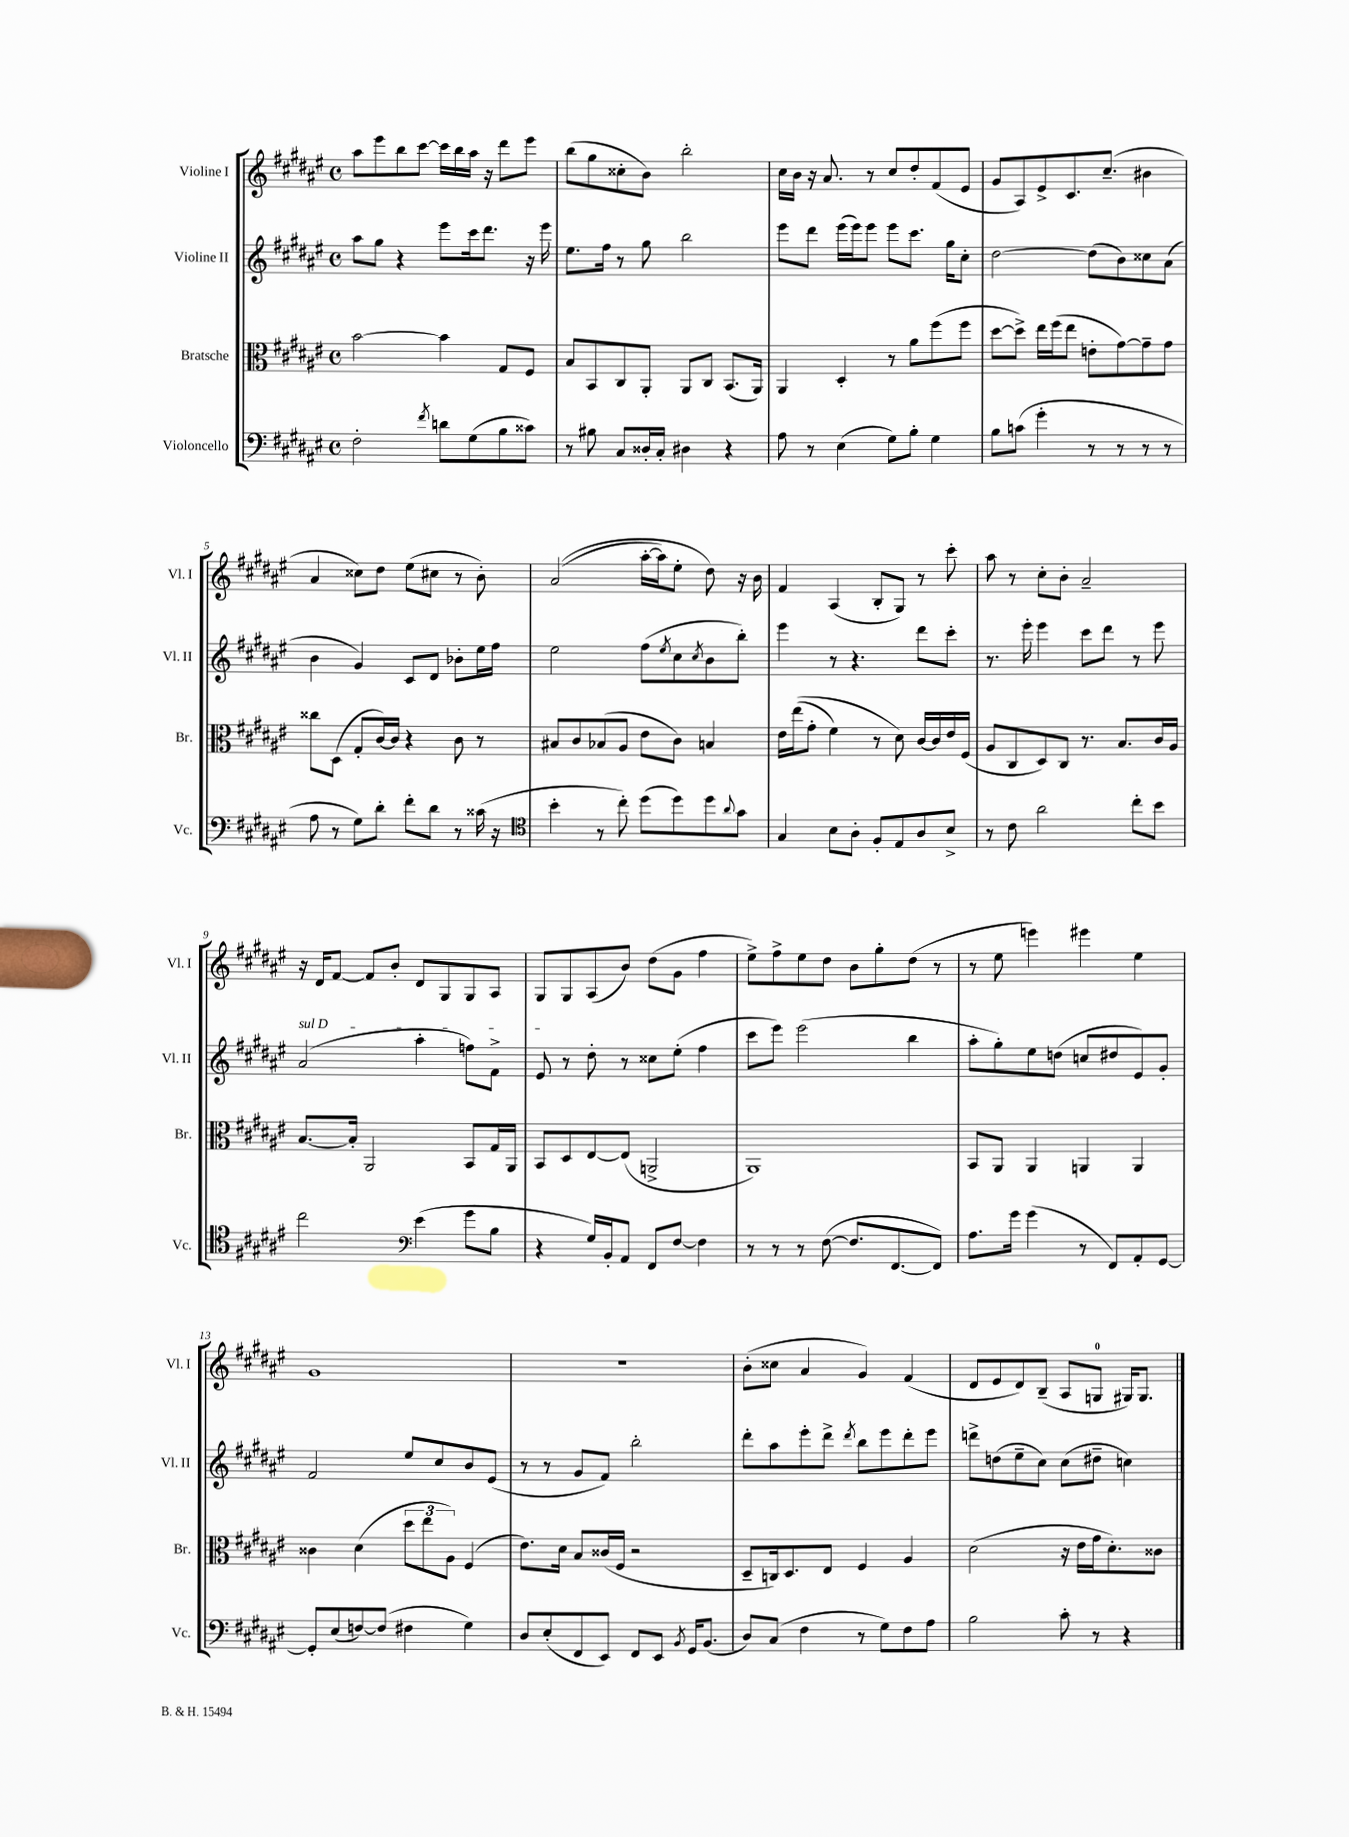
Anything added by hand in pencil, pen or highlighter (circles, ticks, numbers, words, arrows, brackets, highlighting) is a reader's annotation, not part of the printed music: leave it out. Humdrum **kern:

**kern	**kern	**kern	**kern
*staff4	*staff3	*staff2	*staff1
*clefF4	*clefC3	*clefG2	*clefG2
*k[f#c#g#d#a#e#]	*k[f#c#g#d#a#e#]	*k[f#c#g#d#a#e#]	*k[f#c#g#d#a#e#]
*M4/4	*M4/4	*M4/4	*M4/4
*met(c)	*met(c)	*met(c)	*met(c)
2F#'	[2b	8aa#	8aa#
.	.	8gg#	8eee#
.	.	4r	8bb
.	.	.	[8ccc#
8qf#	.	.	.
8d	4b]	8eee#	16ccc#]
.	.	.	16bb
(8G#	.	16ccc#	16aa#
.	.	8.ddd#	16r
8B	8G#	.	8ddd#
8c##)	8F#	16r	8eee#
.	.	16eee#	.
=	=	=	=
8r	8B	8.ee#	(8bb
8B#	8BB	.	8gg#
.	.	16ff#	.
8C#	8C#	8r	8cc##'
16D##'	8AA#'	8gg#	8b)
16C#'	.	.	.
4D#	8AA#	2bb	2bb'
.	8C#	.	.
4r	(8.BB	.	.
.	16AA#)	.	.
=	=	=	=
8A#	4AA#	8eee#	16cc#
.	.	.	16b
8r	.	8ddd#	16r
.	.	.	8.a#
(4E#	4D#'	(16eee#	.
.	.	16eee#)	.
.	.	8eee#	8r
8G#)	8r	8eee#	8cc#
8B'	8a#	8.ccc#	8dd#'
4G#	(8ff#	.	(8f#
.	.	16gg#	.
.	8ff#	8cc#'	8e#
=	=	=	=
8B	[8dd#	[2dd#	8g#
(8c	8dd#^])	.	8A#)
4g#'	16ee#	.	8e#^
.	(16ff#	.	.
.	8ee#	.	8.c#
8r	8e'	(8dd#]	.
.	.	.	(8.cc#~
8r	[8g#)	8b)	.
8r	8g#~]	8cc##	4b#
8r	8g#	(8a#	.
=	=	=	=
8A#	8cc##	4b	4a#
8r	(8D#	.	.
8G#)	8G#'	4g#)	8cc##)
8d#'	[16c#)	.	8dd#
.	16c#]	.	.
8f#'	4r	8c#	(8ee#
8d#	.	8d#	8cc#
8r	8c#	8b-'	8r
(16c##	8r	16ee#	8b')
16r	.	16ff#	.
=	=	=	=
*clefC4	*	*	*
4b'	8B#	2ee#	&((2a#
.	8c#	.	.
8r	(8B-	.	.
8cc#')	8A#	.	.
(8dd#	8e#	(8ff#	[16aa#'
.	.	.	16aa#])
.	.	8qee#	.
8dd#)	8c#)	8cc#	8ee#'
.	.	8qcc#	.
8dd#	4B	8b	8dd#&)
8qqa#	.	.	.
8g#	.	8bb')	16r
.	.	.	16b
=	=	=	=
4G#	16e#	4eee#	4f#
.	&((16ee#	.	.
.	8g#'	.	.
8B	4f#)	8r	(4A#
8A#'	.	4.r	.
8F#'	8r	.	8B'
8E#	8d#&)	.	8G#)
8A#	[16c#	8ddd#	8r
.	16c#]	.	.
8B^	16e#	8ccc#'	8ccc#'
.	(16F#	.	.
=	=	=	=
8r	8A#	8.r	8aa#
8c#	8C#	.	8r
.	.	16eee#'	.
2a#	8D#)	4eee#	8cc#'
.	8C#	.	8b'
.	8.r	8ccc#	2a#~
.	.	8ddd#	.
.	8.B	.	.
8cc#'	.	8r	.
8b	16c#	8eee#	.
.	16A#	.	.
=	=	=	=
2cc#	[8.B	(2a#	16r
.	.	.	16d#
.	.	.	[8f#
.	16B']	.	.
.	2AA#	.	8f#]
.	.	.	8b'
*clefF4	*	*	*
(4e#	.	4aa#'	8d#
.	.	.	8G#
8g#	8BB	8ff)	8G#
8B	16G#	8f#^	8A#
.	16AA#	.	.
=	=	=	=
4r	8BB	8e#	8G#
.	8D#	8r	8G#
16G#)	[8E#	8dd#'	(8A#
16BB'	.	.	.
8AA#	(8E#]	8r	8b)
8FF#	2AA^	8cc##	(8dd#
[8F#	.	(8ee#'	8g#
4F#]	.	4ff#	4ff#
=	=	=	=
8r	1AA#)	8ccc#	8ee#^)
8r	.	8eee#)	8ff#^
8r	.	(2eee#	8ee#
([8F#	.	.	8dd#
8.F#]	.	.	8b
.	.	.	8gg#'
[8.FF#	.	.	.
.	.	4bb	(8dd#
8FF#])	.	.	8r
=	=	=	=
8.A#	8BB	8aa#'	8r
.	8AA#	8gg#')	8ee#
16g#	.	.	.
(4g#	4AA#	8ee#	4eee)
.	.	(8dd	.
8r	4AA	8cc	4eee#
8FF#)	.	8dd#	.
8AA#'	4AA	8e#)	4ee#
[8GG#	.	8g#'	.
=	=	=	=
8GG#']	4c##	2f#	1g#
(8E#	.	.	.
[8F)	(4d#	.	.
(8F]	.	.	.
4F#	12dd#	8ee#	.
.	12ee#	.	.
.	.	8cc#	.
.	12A#)	.	.
4G#)	(4F#	8b	.
.	.	(8e#	.
=	=	=	=
8D#	8.e#)	8r	1r
(8E#'	.	8r	.
.	16d#	.	.
8FF#	8B	8g#	.
8EE#)	(16c##	8f#)	.
.	16F#	.	.
8FF#	2r	2bb'	.
8EE#	.	.	.
8qBB	.	.	.
16GG#	.	.	.
(8.BB	.	.	.
=	=	=	=
8D#)	8D#~	8ddd#'	(8b'
(8C#	16C)	8aa#	8cc##
.	8.D#	.	.
4F#	.	8eee#'	4a#
.	8E#	8ddd#^	.
.	.	8qddd#	.
8r	4F#	8bb	4g#)
8G#)	.	8eee#	.
8F#	4A#	8ddd#'	(4f#
8A#	.	8eee#	.
=	=	=	=
2B	(2d#	8ddd^	8d#
.	.	(8dd	8e#
.	.	8ee#~	8d#)
.	.	8cc#)	(8B~
8c#'	16r	(8cc#	8A#
.	16e#	.	.
8r	16g#	8dd#~	8G
.	8.d#')	.	.
4r	.	4cc)	16G#)
.	.	.	8.G#
.	8c##	.	.
==	==	==	==
*-	*-	*-	*-
